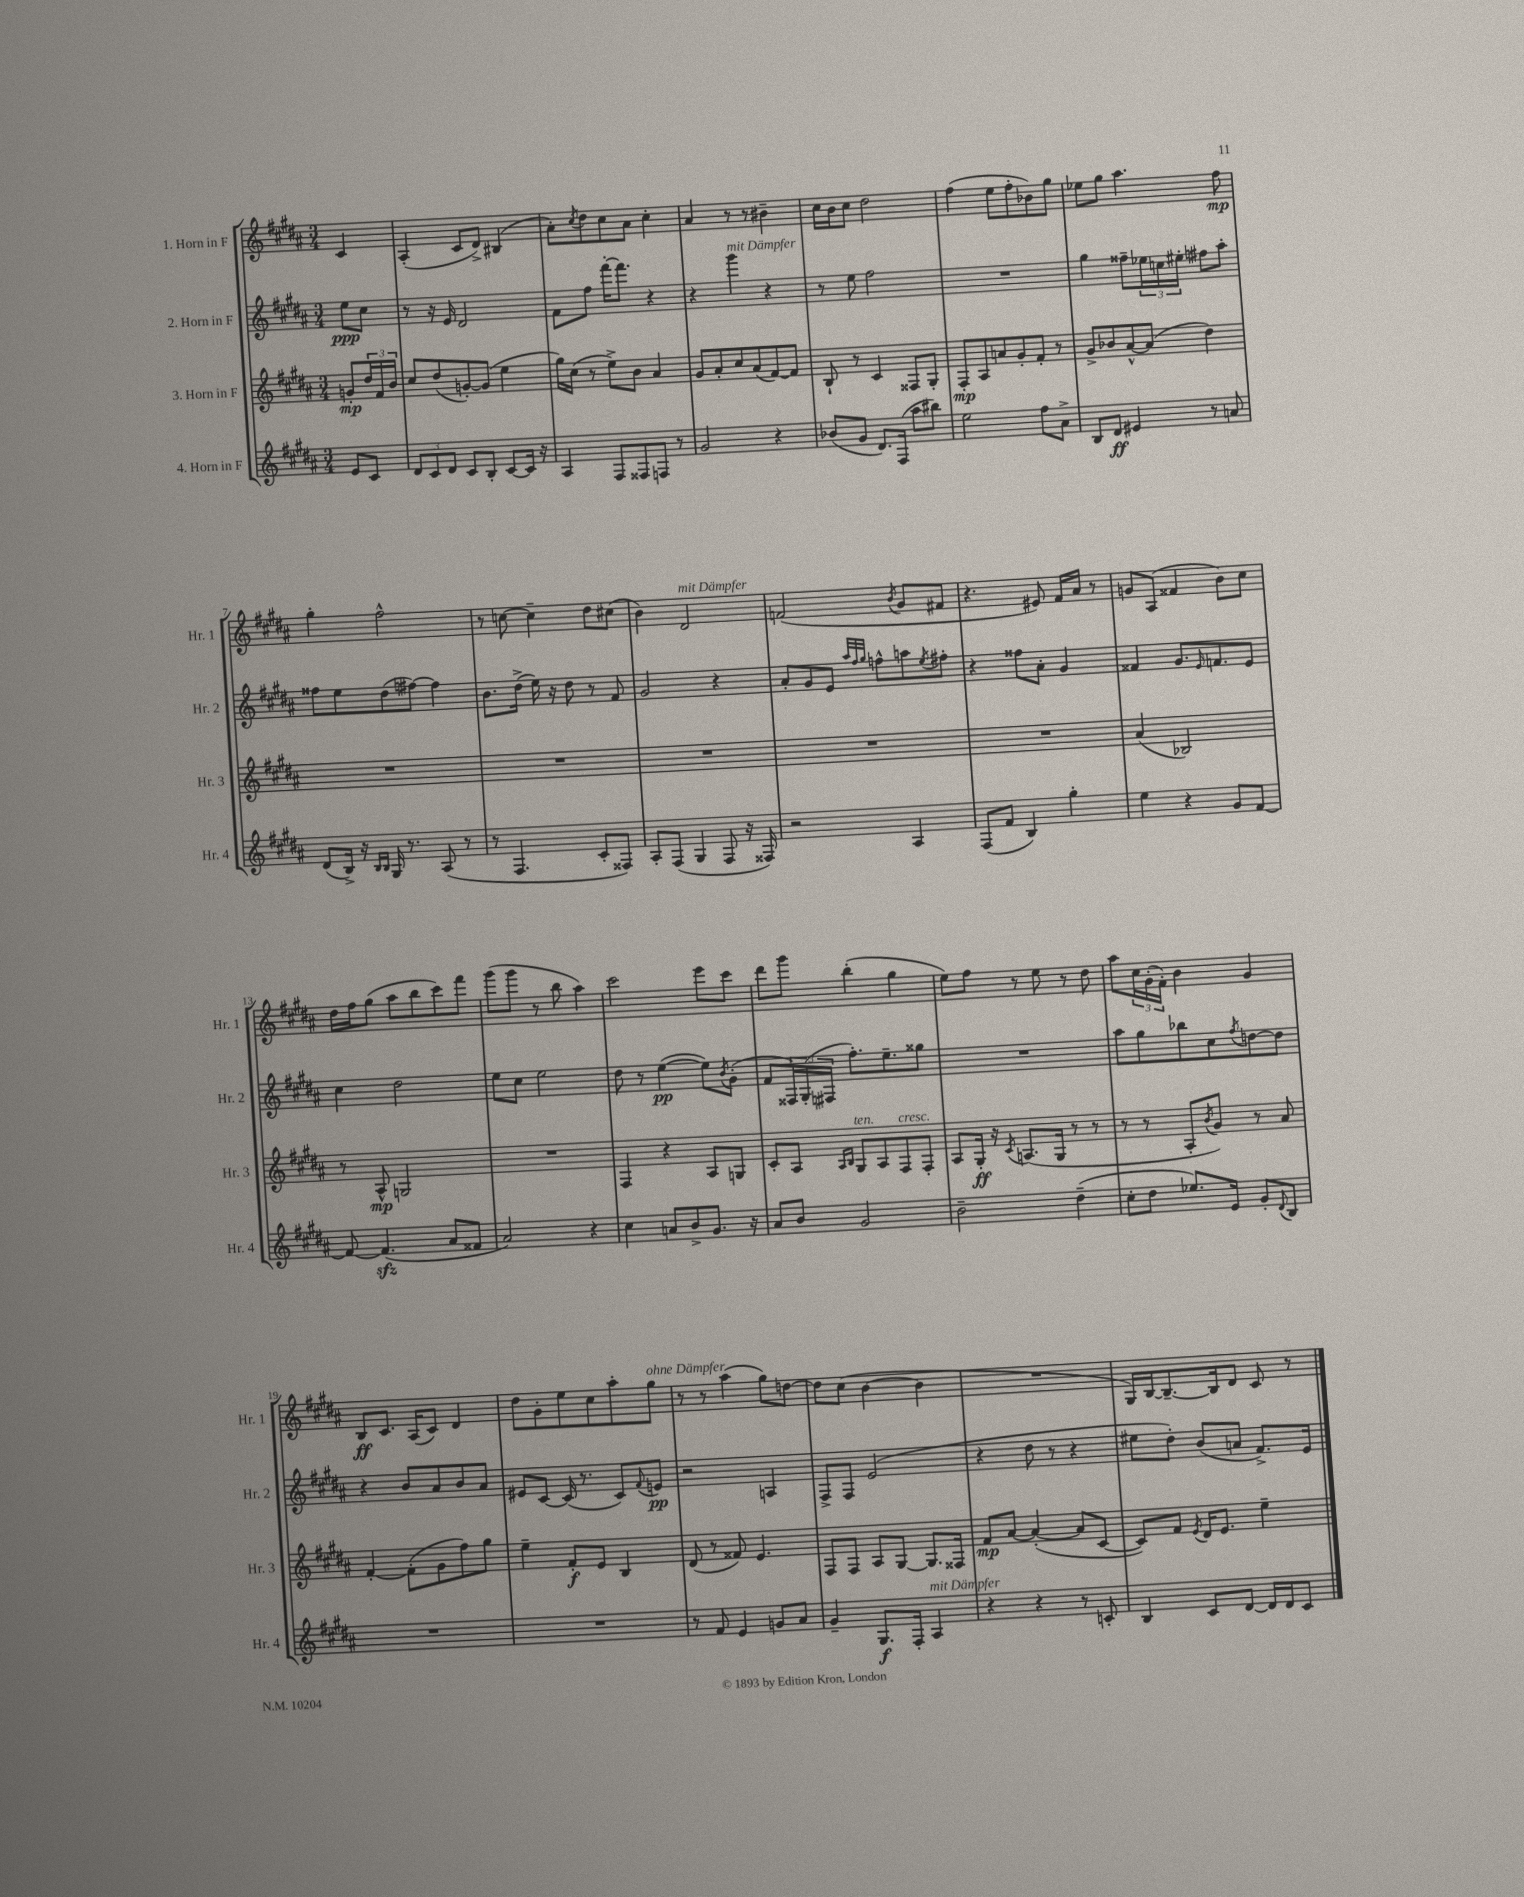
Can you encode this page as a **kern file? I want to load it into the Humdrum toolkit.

**kern	**kern	**kern	**kern
*staff4	*staff3	*staff2	*staff1
*clefG2	*clefG2	*clefG2	*clefG2
*k[f#c#g#d#a#]	*k[f#c#g#d#a#]	*k[f#c#g#d#a#]	*k[f#c#g#d#a#]
*M3/4	*M3/4	*M3/4	*M3/4
8e	8g'	8ee	4c#
8c#	24dd#	8cc#	.
.	24f#	.	.
.	24b	.	.
=	=	=	=
12d#	8cc#	8r	(4A#'
12c#	.	.	.
.	(8dd#	16r	.
12d#	.	.	.
.	.	16e	.
8c#	[8g')	2d#	8c#
8B'	(8g]	.	8d#^)
[8c#	4ee	.	(4B#
16c#]	.	.	.
16r	.	.	.
=	=	=	=
4A#	16gg#)	8f#	8a#')
.	(16cc#	.	.
.	.	.	8qcc#
.	8r	8ff#	8dd#
8F#	8ee^)	[16fff#'	8cc#
.	.	8.fff#]	.
8F##	8b	.	8a#
8F	4a#	4r	4cc#'
8r	.	.	.
=	=	=	=
2g#	8g#	4r	4a#
.	8a#'	.	.
.	8cc#	4ggg#	8r
.	(8a#	.	8r
4r	[8f#)	4r	4b#~
.	8f#]	.	.
=	=	=	=
(8b-	8B`	8r	16cc#
.	.	.	16b
8g#	8r	8ee	8cc#
8.d#)	4c#	2ff#	2dd#
(16F#	.	.	.
8aa#	8F##	.	.
8bb#)	8G#'	.	.
=	=	=	=
2ee	8F#'	2.r	(4ff#
.	8A#	.	.
.	8a	.	8ee
.	8g#'	.	8ff#'
8ff#	8f#'	.	8b-)
8a#^	8r	.	8gg#
=	=	=	=
8B	8g#^	4gg#	8ee-
8d#	8b-	.	8gg#
4e#	[8a#^^	8ff##~	4.aa#
.	(8a#]	24ee-	.
.	.	24cc	.
.	.	24ee#'	.
8r	4dd#)	8ff#	.
8a	.	8aa#'	8ff#
=	=	=	=
(8d#	2.r	8ff##	4gg#'
16B^)	.	8ee	.
16r	.	.	.
16qqB	.	.	.
16qqB	.	.	.
16G#	.	(8dd#	2ff#^^
8.r	.	.	.
.	.	[8ff#)	.
(8A#	.	4ff#]	.
8r	.	.	.
=	=	=	=
8r	2.r	8.b	8r
4.F#	.	.	[8cc
.	.	(16dd#^	.
.	.	16ee)	4cc~]
.	.	16r	.
.	.	8dd#	.
8c#'	.	8r	8dd#
8F##)	.	8f#	(8cc#
=	=	=	=
8A#'	2.r	2g#	4b)
(8F#	.	.	.
4G#	.	.	2d#
8F#	.	4r	.
16r	.	.	.
16F##)	.	.	.
=	=	=	=
2r	2.r	8a#'	(2f
.	.	8g#	.
.	.	8e	.
.	.	32qqaa#	.
.	.	32qqff#	.
.	.	32qqgg#	.
.	.	8ff^^	.
.	.	.	8qb
4A#	.	8aa	8g#
.	.	8qee	.
.	.	8ff#'	8f#
=	=	=	=
(8F#	2.r	4r	4.r
8f#	.	.	.
4B)	.	8ff##	.
.	.	8a#'	8e#)
4gg#'	.	4g#	16f#
.	.	.	16a#
.	.	.	8r
=	=	=	=
4ee	(4a#	4f##	8g
.	.	.	(8A#
4r	2B-)	8.g#	4f##
.	.	16qqe	.
.	.	8.f	.
8g#	.	.	8b)
[8f#	.	8e	8cc#
=	=	=	=
8f#_	8r	4cc#	16dd#
.	.	.	16ff#
(4.f#]	8A#^^	.	(8gg#
.	2G	2dd#	8aa#
.	.	.	8bb
8a#	.	.	8ccc#)
8f##	.	.	8fff#
=	=	=	=
2a#)	2.r	8ee	(8ggg#
.	.	8cc#	8ggg#
.	.	2ee	8r
.	.	.	8bb
4r	.	.	4aa#)
=	=	=	=
4cc#	4F#	8dd#	2ccc#
.	.	8r	.
8a	4r	([4ee	.
8b^	.	.	.
8.g#	8A#	8ee])	8eee
.	.	8qb	.
.	8G	(8g#'	8ccc#
16r	.	.	.
=	=	=	=
8a#	8c#'	8f#	8ddd#
8b	8A#	24F##)	8ggg#
.	.	(24G#'	.
.	.	24F#	.
.	16qqA#	.	.
.	16qqB	.	.
2g#	8G#	8.ff#')	(4bb'
.	8A#	.	.
.	.	8.ee~	.
.	8F#	.	4gg#
.	8F#'	8gg##	.
=	=	=	=
2b~	8A#	2.r	8ee)
.	16G#'	.	8ff#
.	16r	.	.
.	8qc#	.	.
.	(8.A	.	8r
.	.	.	8ee
.	16G#	.	.
(4dd#~	8r	.	8r
.	8r	.	8dd#
=	=	=	=
8cc#'	8r	8aa#	8aa#
8dd#	8r	8gg#	24cc#
.	.	.	(24g#'
.	.	.	24f#')
8.ee-)	8A#'	8bb-	4b
.	8qb	.	.
.	8g#)	8cc#	.
16e	.	.	.
.	.	8qff#	.
8g#'	8r	[8dd	4g#
8qqd#	.	.	.
8B	8a#	8dd]	.
=	=	=	=
2.r	[4f#'	4r	8B
.	.	.	8.c#
.	(8f#']	8b	.
.	.	.	(16A#
.	8g#	8a#	8c#)
.	8ff#)	8b	4d#
.	8gg#	8a#	.
=	=	=	=
2.r	4ee~	8e#	8dd#
.	.	[8c#	8g#'
.	8f#'	(16c#]	8ee
.	.	8.r	.
.	8e	.	8cc#
.	4B	8c#)	8aa#'
.	.	8qqf#	.
.	.	8e	8gg#
=	=	=	=
8r	(8d#	2r	8r
8f#	8r	.	8r
4e	8f##)	.	(4aa#
.	4.e	.	.
8g	.	4A	8gg#)
8a#	.	.	[8dd
=	=	=	=
4g#~	8F#	8F#^	8dd]
.	8F#	8F#	(8cc#
8.G#	8A#	(2e	[4b
.	[8G#	.	.
16F#'	.	.	.
4A#	8.G#]	.	4b]
.	16F##	.	.
=	=	=	=
4r	8f#	4r	2.r
.	[8a#	.	.
4r	(4a#'_	8dd#	.
.	.	8r	.
8r	8a#]	4r	.
8c'	[8c#	.	.
=	=	=	=
4B	8c#])	8ee#	16G#)
.	.	.	[16B
.	8f#	8dd#')	8.B~_
.	8qe	.	.
8c#	16d#	(8b	.
.	8.e	.	16B]
[8d#	.	8a	8d#
16d#]	4ee~	8.f#^)	8c#
16d#	.	.	.
8c#	.	.	8r
.	.	16e	.
==	==	==	==
*-	*-	*-	*-
